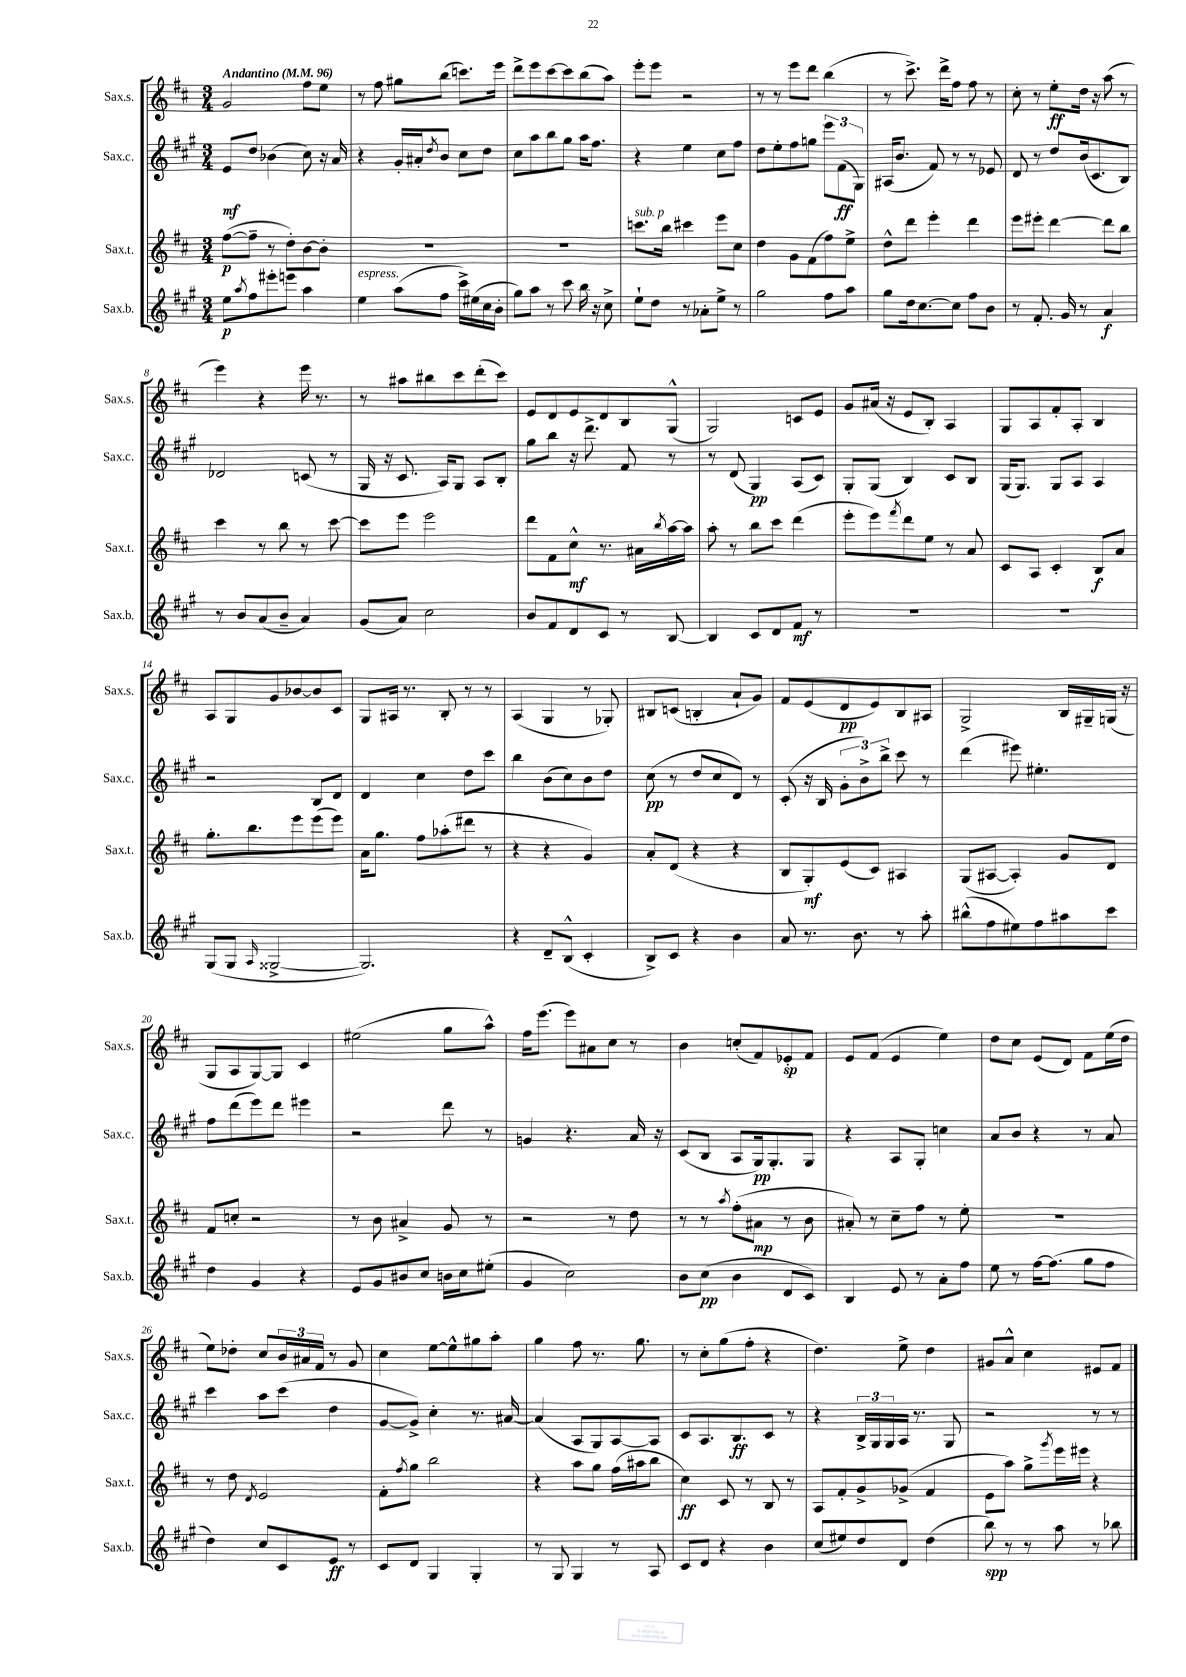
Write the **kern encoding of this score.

**kern	**kern	**kern	**kern
*staff4	*staff3	*staff2	*staff1
*clefG2	*clefG2	*clefG2	*clefG2
*k[f#c#g#]	*k[f#c#]	*k[f#c#g#]	*k[f#c#]
*M3/4	*M3/4	*M3/4	*M3/4
*MM96	*MM96	*MM96	*MM96
8ee	([8ff#	8e	2g
8qaa	.	.	.
8ff#	8ff#~]	8dd	.
8eee#'	8r	(4b-	.
8eee	8dd')	.	.
4aa	[8b	8cc#)	8ff#
.	8b']	16r	8ee
.	.	16a	.
=	=	=	=
4ee	2.r	4r	8r
.	.	.	8ff#
(8aa	.	16g#'	8gg#
.	.	16a#'	.
.	.	8qdd	.
8ff#	.	8b	(8bb
16ccc#^)	.	8cc#	8.ccc)
(16ee#	.	.	.
16cc#	.	8dd	.
16b'	.	.	16eee
=	=	=	=
8gg#)	2.r	8cc#	8ddd^
8aa	.	8aa	8eee
8r	.	8bb	[8ccc#
8ccc#	.	8gg#	8ccc#]
16bb	.	16aa	(8bb
16r	.	8.ff#	.
8cc#^	.	.	8aa)
=	=	=	=
8ee`	8.ccc	4r	8eee'
8dd	.	.	8eee
.	16bb	.	.
8r	4ccc#	4ee	2r
8a-'	.	.	.
8ee^	8eee	8cc#	.
8r	8cc#	8ff#	.
=	=	=	=
2gg#	4dd	8dd	8r
.	.	8ee'	8r
.	8g	8ff#	8eee
.	(8f#	8gg	8ddd
8ff#	8ff#)	12eee	(4bb
.	.	(12f#	.
8aa	8ee^	.	.
.	.	12G#)	.
=	=	=	=
8gg#	8dd^^	(16A#	8r
.	.	8.b	.
16dd	8ddd	.	8.ccc#^)
[8.cc#	.	.	.
.	4eee'	8f#)	.
.	.	.	16ddd^
8cc#]	.	8r	8ff#
8ff#	4ddd	8r	8ff#
8b	.	8e-	8r
=	=	=	=
8r	8eee	8d	8cc#'
8.f#'	8eee#'	8r	8r
.	[4ddd	8dd	8ee'
16g#	.	.	.
8r	.	(16b	16dd
.	.	8.c#	16r
4a	8ddd]	.	(8aa
.	8bb	8B)	8r
=	=	=	=
8r	4ccc#	2d-	4eee)
8b	.	.	.
(8a	8r	.	4r
8b~	8bb	.	.
4a)	8r	(8c	16eee
.	.	.	8.r
.	[8ccc#	8r	.
=	=	=	=
(8g#	8ccc#]	16G#	8r
.	.	16r	.
8a)	8eee	8.c#	8aa#
2cc#	2eee	.	8bb#
.	.	16A)	.
.	.	8G#	8ccc#
.	.	8A	(8ddd'
.	.	8B'	8ccc#)
=	=	=	=
8b	8ddd	8gg#	8e
8f#	8f#	8bb	8d
8d	8cc#^^	16r	8e
.	.	8.ddd^	.
8c#	8.r	.	8d
8r	.	8f#	8B
.	16a#	.	.
.	8qbb	.	.
[8B	[16aa	8r	(8G^^
.	16aa]	.	.
=	=	=	=
4B]	8aa'	8r	2G)
.	8r	(8d	.
8c#	8bb	4G#)	.
8d	8ccc#	.	.
8f#	(4ddd	(8A	8c
8r	.	8c#)	8e
=	=	=	=
2.r	8eee'	8G#'	8g
.	8eee)	(8G#	(16a#
.	.	.	16r
.	8qfff#	.	.
.	8ddd	4B)	8e
.	8ee	.	8B')
.	8r	8c#	4A
.	8a	8B	.
=	=	=	=
2.r	8c#	(16G#	8G
.	.	8.G#)	.
.	8A	.	8A
.	4c#'	8G#	8f#'
.	.	8A	8A'
.	8B	4A	4B
.	8a	.	.
=	=	=	=
(8G#	8.gg'	2r	8A
8G#	.	.	8G
.	8.bb	.	.
16qqA	.	.	.
[2G##^	.	.	8g
.	8eee	.	[8b-
.	(8eee	8B	8b-]
.	8eee)	8d	8c#
=	=	=	=
2.G##])	16a	4d	8G
.	8.gg	.	.
.	.	.	16A#
.	.	.	8.r
.	8ff#	4cc#	.
.	(8aa-'	.	8B'
.	8ddd#	8dd	8r
.	8r	8ccc#	8r
=	=	=	=
4r	4r	4bb	(4A
8d~	4r	(8b	4G
(8B^^	.	8cc#)	.
4c#'	4g)	8b	8r
.	.	8dd	8G-')
=	=	=	=
8B^)	8a'	(8cc#	8B#
8c#	(8d	8r	(8c
4r	4r	8dd	4B'
.	.	8cc#	.
4b	4r	8d)	8a`
.	.	8r	8g)
=	=	=	=
8a	8B	(8c#'	8f#
8.r	8G')	16r	(8e
.	.	16B	.
.	(8e	12g#'	8d
8.b	.	.	.
.	.	12b^)	.
.	8c#)	.	8e)
.	.	12bb^	.
8r	4A#	8ccc#	8B
8aa'	.	8r	8A#
=	=	=	=
(8bb#^^	(8G	(4ddd	2G^
8ff#	[8A#	.	.
8ee#)	4A#'])	8eee#)	.
8ff#	.	4.ee#'	.
8aa#	8g	.	16B
.	.	.	16G#~
8ccc#	8d	.	(16G
.	.	.	16r
=	=	=	=
4dd	8f#	8ff#	8G
.	8cc'	(8ddd	8A
4g#	2r	8eee)	[8G)
.	.	8ddd	8G]
4r	.	4eee#	4c#
=	=	=	=
8e	8r	2r	(2ee#
8g#	8b	.	.
8b#	4a#^	.	.
8cc#	.	.	.
16b	8g	8ddd	8gg
16cc#	.	.	.
(8ee#'	8r	8r	8aa^^)
=	=	=	=
4g#	2r	4g	16ff#
.	.	.	(8.eee
2cc#)	.	4.r	8eee)
.	.	.	8a#
.	8r	.	8cc#
.	8dd	16a	8r
.	.	16r	.
=	=	=	=
8b	8r	(8c#	4b
(8cc#	8r	8B	.
.	8qaa	.	.
4b	(8ff#'	8A	(8cc'
.	8a#	16G#)	8f#)
.	.	8.G#'	.
8d	8r	.	8e-'
8c#)	8b	8G#	8f#
=	=	=	=
4B	8a#')	4r	8e
.	8r	.	(8f#
8e	8cc#~	8A	4e
8r	8ff#	8G#'	.
8a'	8r	4cc	4ee)
8ff#	8ee'	.	.
=	=	=	=
8ee	2.r	8a	8dd
8r	.	8b	8cc#
[16ff#	.	4r	(8e
(8.ff#]	.	.	.
.	.	.	8d)
8gg#	.	8r	8f#
8ff#	.	8a	(16ee
.	.	.	16dd
=	=	=	=
4dd)	8r	4ccc#	8ee)
.	8dd	.	8dd-'
.	8qd	.	.
8cc#	2e	8aa	8cc#
8c#	.	(8ccc#	24b
.	.	.	24a#
.	.	.	24f#
8e	.	4dd	8r
8r	.	.	8g
=	=	=	=
8c#	8f#'	[8g#	4cc#
.	8qff#	.	.
8d	8gg	8g#^])	.
4G#	2bb	4cc#'	[8ee
.	.	.	8ee^^]
4G#'	.	8.r	8gg#
.	.	.	8aa'
.	.	[16a#	.
=	=	=	=
8r	4r	(4a#]	4gg
8G#	.	.	.
4G#	8aa	8A	8ff#
.	8gg	8G#)	8.r
8r	(16ff#	[8A	.
.	16aa#	.	8.gg
8A	8bb	8A]	.
=	=	=	=
8c#	4cc#)	8c#	8r
8d	.	8.A	8cc#'
4r	8c#	.	(8gg
.	.	8.B	.
.	8r	.	8ff#'
4b	8B	8c#	4r
.	8r	8r	.
=	=	=	=
(8cc#	8A	4r	4.dd)
8ee#)	8f#'	.	.
8dd	8g^	24B^	.
.	.	24G#	.
.	.	24G#	.
8d	(8g-^	16A	8ee^
.	.	8.r	.
(4dd	4f#	.	4dd
.	.	8G#	.
=	=	=	=
8bb)	8e	2r	8g#
8r	8aa)	.	8a^^
8r	8gg^	.	4cc#
.	8qggg	.	.
8aa	16eee	.	.
.	16eee#	.	.
8r	4r	8r	8e#
8bb-	.	8r	8f#
==	==	==	==
*-	*-	*-	*-
